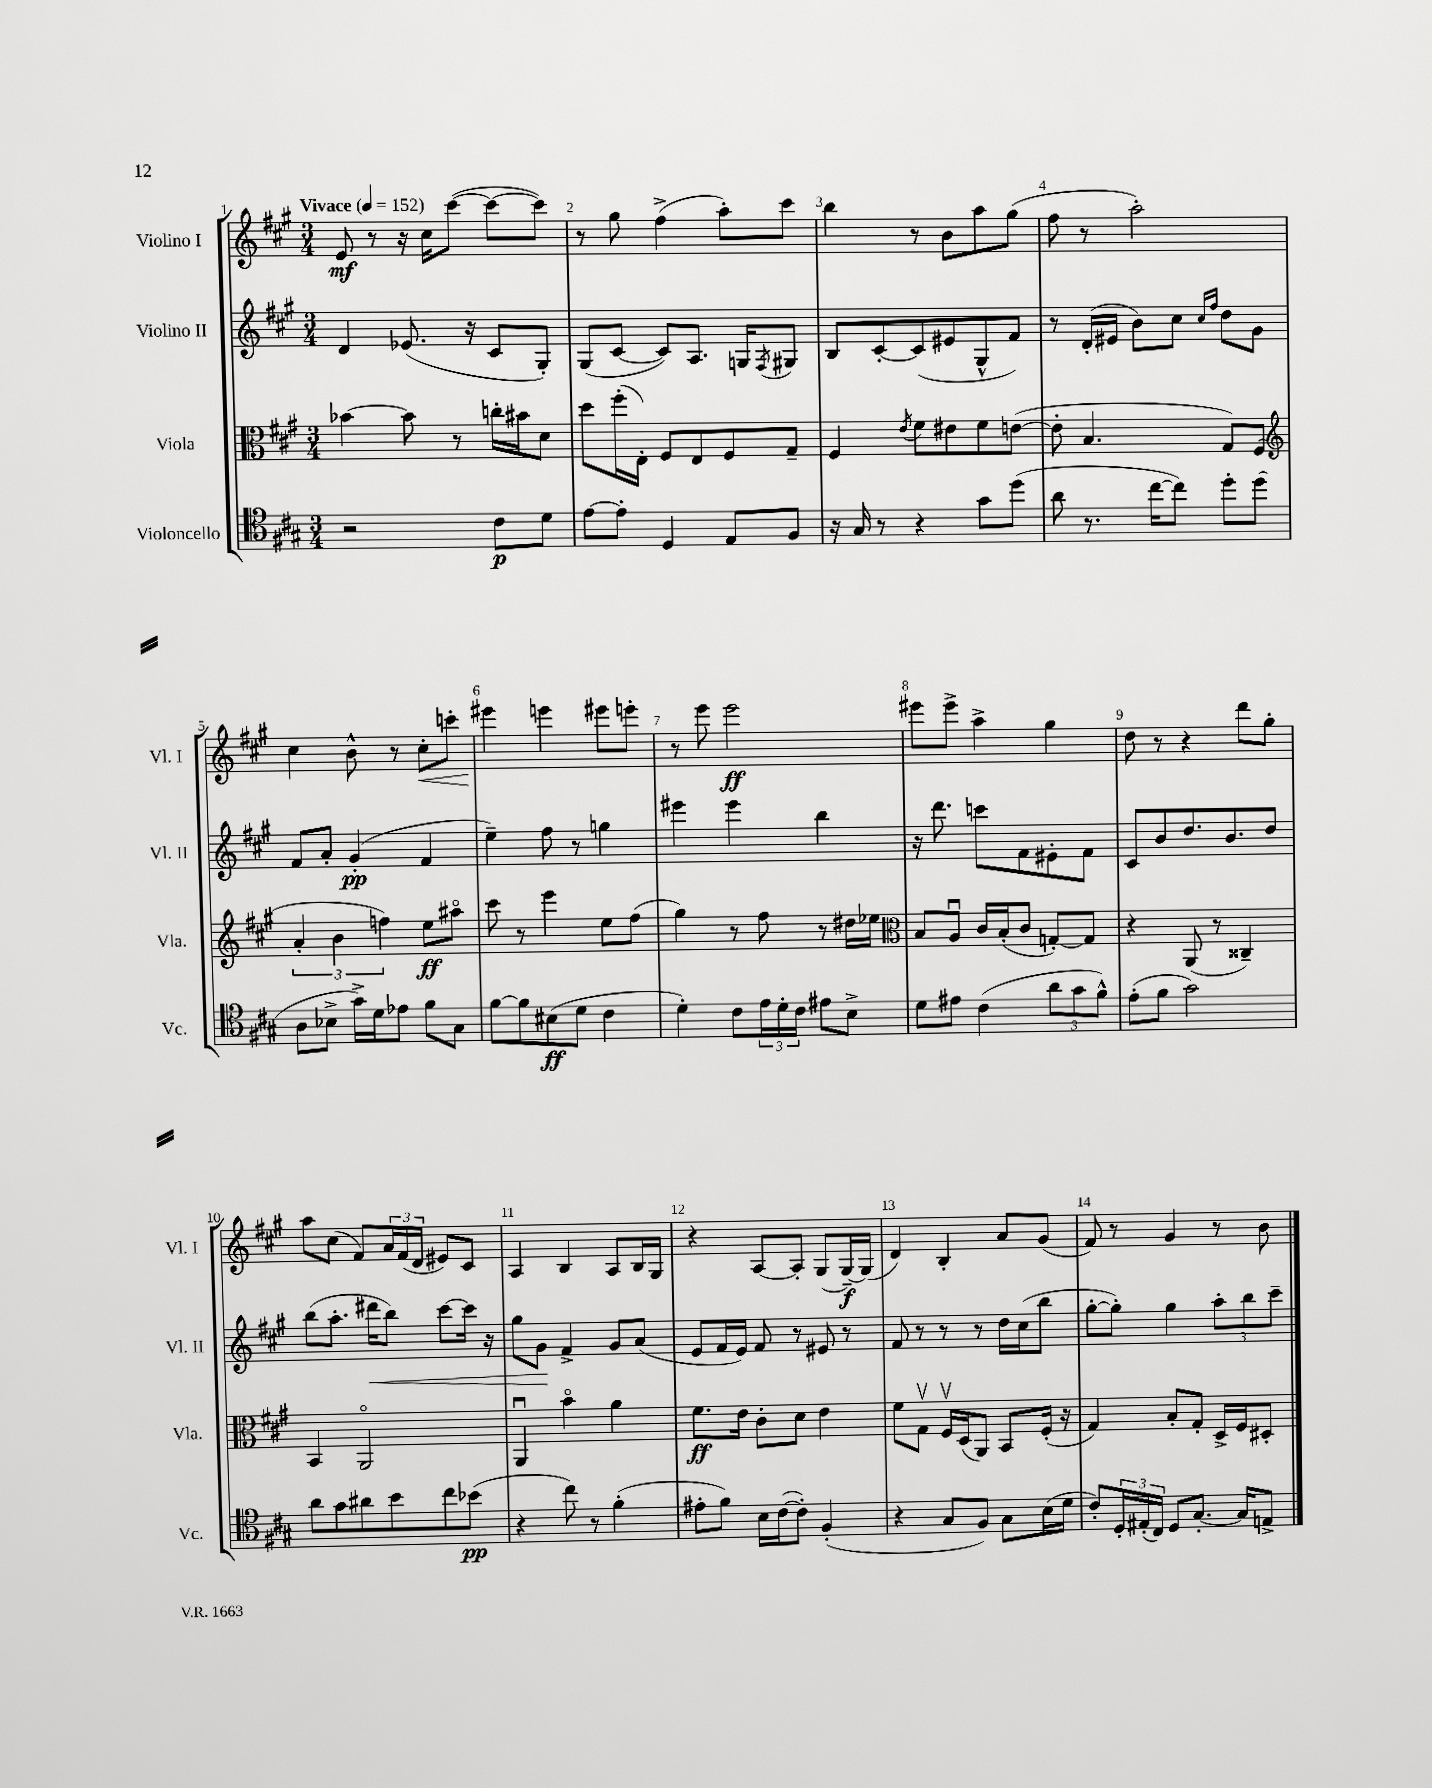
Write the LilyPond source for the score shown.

<<
\new StaffGroup <<
\new Staff = "s0" \with { instrumentName = "Violino I" shortInstrumentName = "Vl. I" } {
    \clef treble \key a \major \numericTimeSignature \time 3/4 \tempo "Vivace" 4 = 152
    e'8\mf r8 r16 cis''16 cis'''8~( cis'''8~ cis'''8) |
    r8 gis''8 fis''4->( a''8-.) cis'''8 |
    b''4 r8 b'8 a''8 gis''8( |
    fis''8 r8 a''2-.) |
    cis''4 b'8-^ r8 cis''8-.\< c'''8-. |
    eis'''4\! e'''4 eis'''8 e'''8-. |
    r8 e'''8 e'''2\ff |
    eis'''8 eis'''8-> a''4-> gis''4 |
    d''8 r8 r4 d'''8 gis''8-. |
    a''8 cis''8( fis'8) \tuplet 3/2 { a'16 fis'16( d'16 } eis'8) cis'8 |
    a4 b4 a8 b16 gis16 |
    r4 a8~ a8-. gis8( gis16~--\f) gis16( |
    d'4) b4-. a'8 gis'8( |
    fis'8) r8 gis'4 r8 b'8 \bar "|." |
}
\new Staff = "s1" \with { instrumentName = "Violino II" shortInstrumentName = "Vl. II" } {
    \clef treble \key a \major \numericTimeSignature \time 3/4
    d'4 ees'8.( r16 cis'8 gis8-.) |
    gis8( cis'8~ cis'8) a8. g16 \acciaccatura { fis8 } gis8 |
    b8 cis'8~-. cis'8( eis'8 gis8-^ fis'8) |
    r8 d'16-.( eis'16 b'8) cis''8 \grace { cis''16 fis''16 } d''8 gis'8 |
    fis'8 a'8-. gis'4-.\pp( fis'4 |
    e''4--) fis''8 r8 g''4 |
    eis'''4 eis'''4 b''4 |
    r16 d'''8. c'''8 fis'8 eis'8-. fis'8 |
    cis'8 b'8 d''8. b'8. d''8 |
    b''8( a''8.-. dis'''16\< b''8) cis'''8~ cis'''16 r16 |
    gis''8 gis'8\! fis'4-> gis'8 a'8( |
    e'8 fis'16 e'16) fis'8 r8 eis'8 r8 |
    fis'8 r8 r8 r8 d''16 cis''16( b''8 |
    gis''8~-. gis''8-.) gis''4 \tuplet 3/2 { a''8-. b''8 cis'''8-- } \bar "|." |
}
\new Staff = "s2" \with { instrumentName = "Viola" shortInstrumentName = "Vla." } {
    \clef alto \key a \major \numericTimeSignature \time 3/4
    bes'4~ bes'8 r8 c''16-. bis'16 d'8 |
    d''8 fis''16-.( e16-.) fis8 e8 fis8 gis8-- |
    fis4 \acciaccatura { e'8 } fis'8 eis'8 fis'8 e'8~( |
    e'8-. b4. gis8) fis8( |
    \clef treble \tuplet 3/2 { a'4-. b'4 f''4) } e''8\ff ais''8\flageolet |
    cis'''8 r8 e'''4 e''8 fis''8( |
    gis''4) r8 fis''8 r8 dis''16 ees''16 |
    \clef alto b8 a8\downbow cis'16 b16-.( cis'8 g8~-.) g8 |
    r4 a,8( r8 cisis4--) |
    b,4 a,2\flageolet |
    a,4\downbow b'4\flageolet a'4 |
    fis'8.\ff e'16 cis'8-. d'8 e'4 |
    fis'8 gis8\upbow fis16\upbow d16( a,8) b,8 fis16-.( r16 |
    gis4) b8-. gis8-. d16-> fis16 dis8-. \bar "|." |
}
\new Staff = "s3" \with { instrumentName = "Violoncello" shortInstrumentName = "Vc." } {
    \clef tenor \key a \major \numericTimeSignature \time 3/4
    r2 cis'8\p d'8 |
    e'8~ e'8-. d4 e8 fis8 |
    r16 gis16 r8 r4 gis'8 d''8( |
    a'8 r8. cis''16~ cis''8) d''8-. d''8( |
    a8 bes8-> gis'16->) d'16 ees'8 fis'8 gis8 |
    fis'8~ fis'8 bis8\ff( d'8 cis'4 |
    d'4-.) cis'8 \tuplet 3/2 { e'16 d'16-. cis'16 } eis'8 b8-> |
    d'8 eis'8 cis'4( \tuplet 3/2 { a'8 gis'8 fis'8-^) } |
    e'8-.( fis'8 gis'2) |
    a'8 gis'8 ais'8 b'8 cis''8 bes'8\pp( |
    r4 cis''8) r8 fis'4-.( |
    eis'8-. fis'8) b16 cis'16~( cis'8-.) fis4-.( |
    r4 gis8 fis8) gis8 b16( d'16 |
    cis'8-.) \tuplet 3/2 { d16-. eis16-.( cis16) } d8 gis8.~-. gis16 e8-> \bar "|." |
}
>>
>>
\layout { \context { \Score \override BarNumber.break-visibility = ##(#f #t #t) barNumberVisibility = #all-bar-numbers-visible } }
